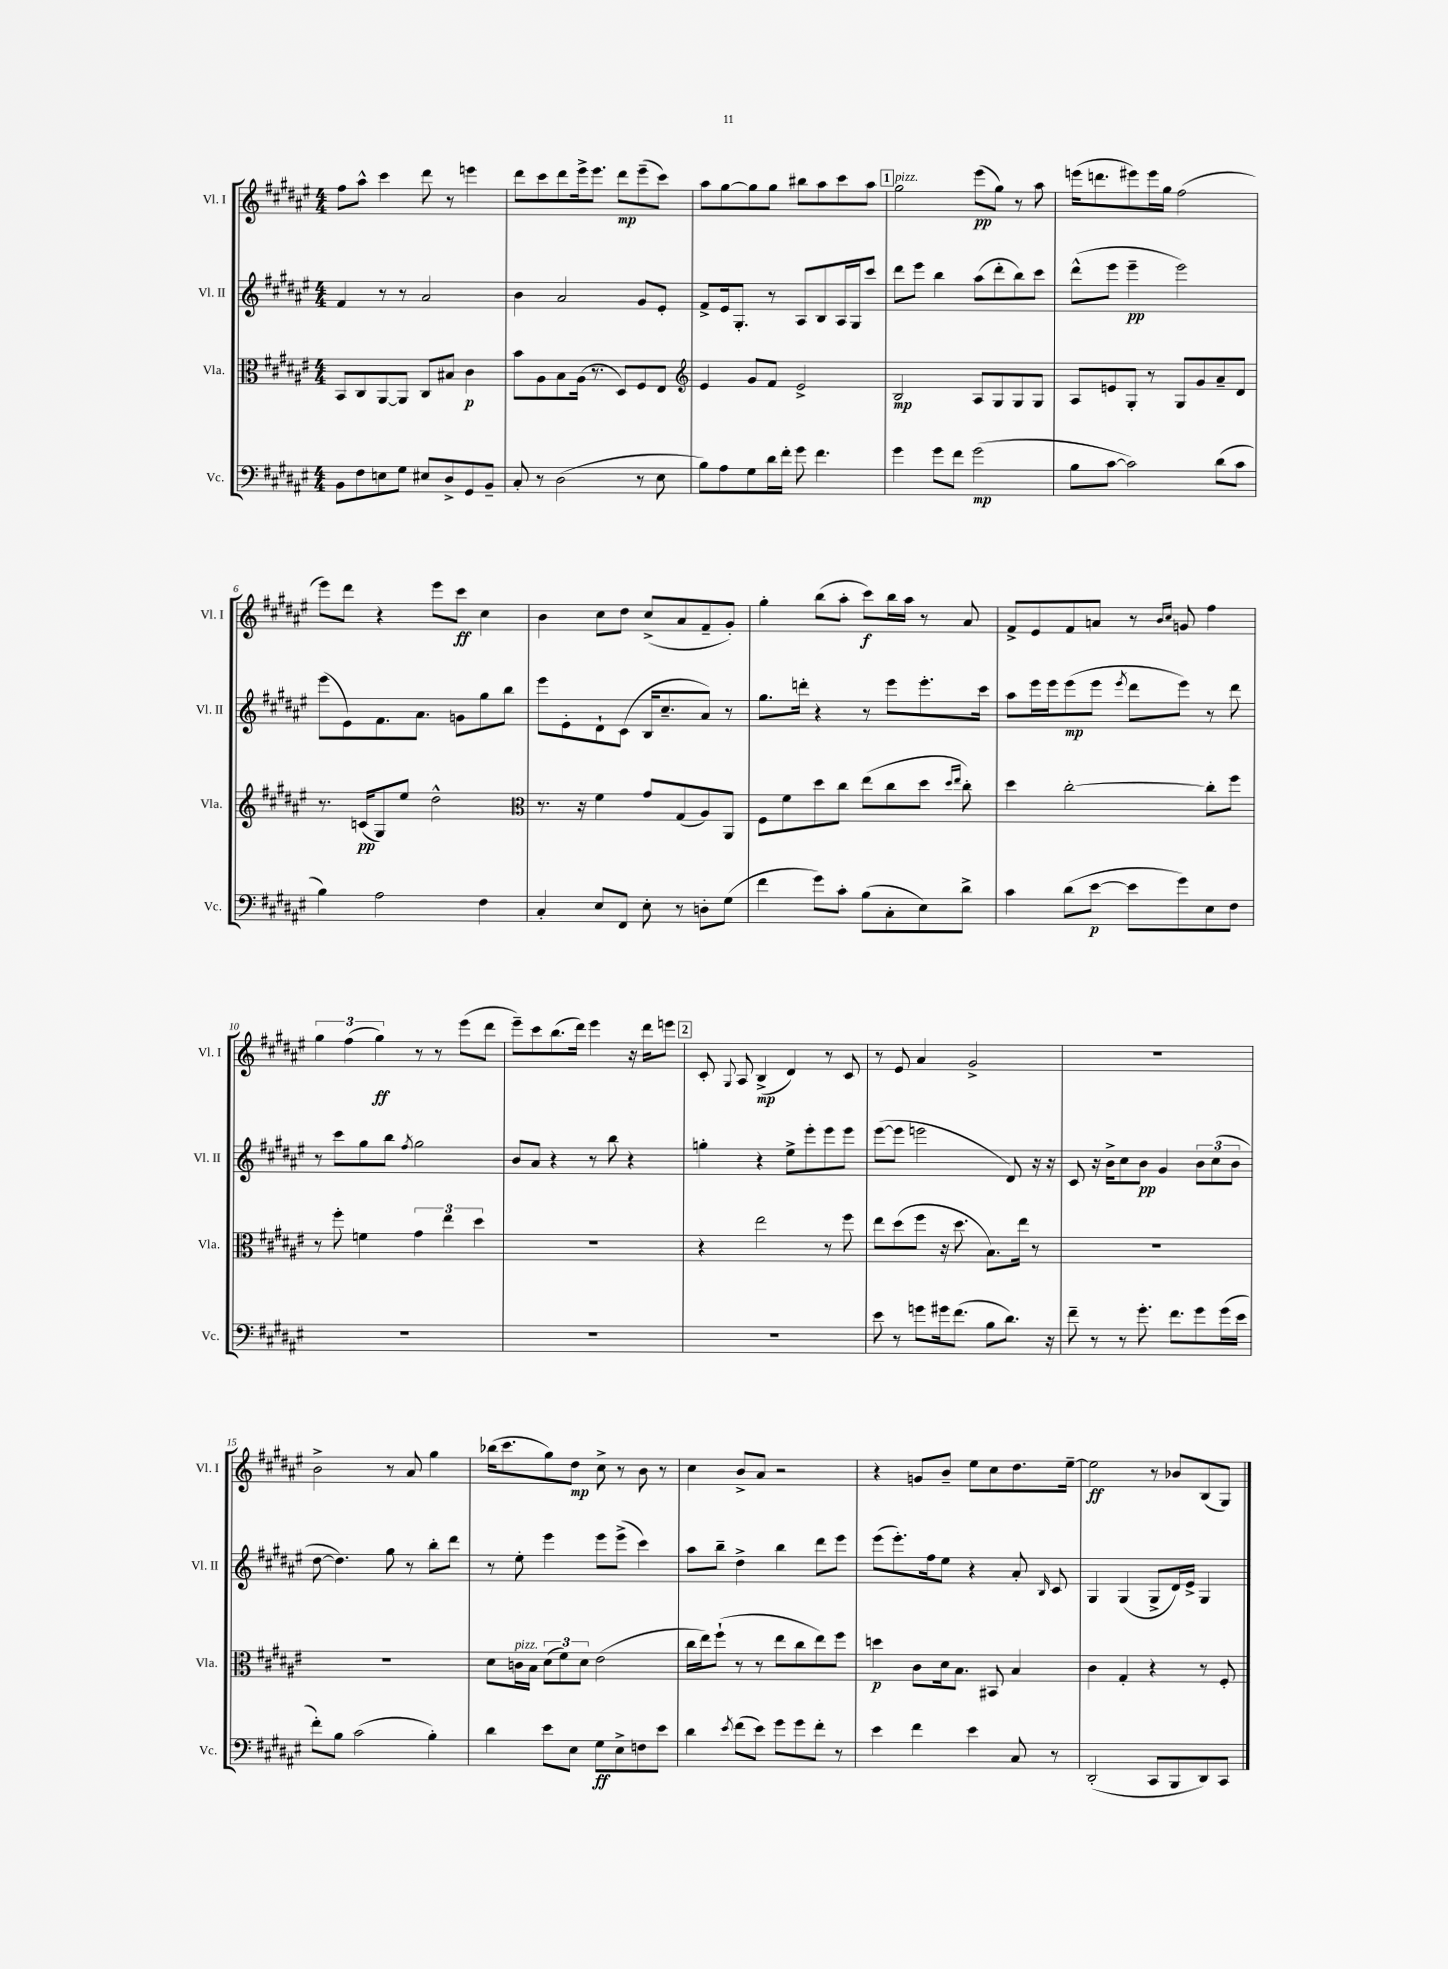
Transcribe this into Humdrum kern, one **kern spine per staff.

**kern	**dynam	**kern	**dynam	**kern	**dynam	**kern	**dynam
*part4	*part4	*part3	*part3	*part2	*part2	*part1	*part1
*staff4	*staff4	*staff3	*staff3	*staff2	*staff2	*staff1	*staff1
*I"Vc.	*	*I"Vla.	*	*I"Vl. II	*	*I"Vl. I	*
*I'Vc.	*	*I'Vla.	*	*I'Vl. II	*	*I'Vl. I	*
*clefF4	*	*clefC3	*	*clefG2	*	*clefG2	*
*k[f#c#g#d#a#e#]	*	*k[f#c#g#d#a#e#]	*	*k[f#c#g#d#a#e#]	*	*k[f#c#g#d#a#e#]	*
*M4/4	*	*M4/4	*	*M4/4	*	*M4/4	*
=1	=1	=1	=1	=1	=1	=1	=1
8BB\L	.	8BB/L	.	4f#/	.	8ff#\L	.
8F#\	.	8C#/	.	.	.	8aa#^^\J	.
8En\	.	[8AA#/	.	8r	.	4ccc#\	.
8G#\J	.	8AA#/J]	.	8r	.	.	.
8E#X/L	.	8C#/L	.	2a#/	.	8ddd#\	.
8D#^/	.	8B#X/J	.	.	.	8r	.
8GG#/	.	4c#\	p	.	.	4eeen\	.
8BB~/J	.	.	.	.	.	.	.
=2	=2	=2	=2	=2	=2	=2	=2
8C#'/	.	8b\L	.	4b\	.	8ddd#\L	.
8r	.	8A#\	.	.	.	8ccc#\	.
(2D#\	.	8B\	.	2a#/	.	8ddd#\	.
.	.	(16A#\Jk	.	.	.	16eee#^\k	.
.	.	8.r	.	.	.	8.eee#\J	.
.	.	8D#/L)	.	.	.	8ddd#\L	mp
8r	.	8F#/	.	8g#/L	.	(8eee#~\	.
8E#\	.	8E#/J	.	8e#'/J	.	8ccc#\J)	.
=3	=3	=3	=3	=3	=3	=3	=3
*	*	*clefG2	*	*	*	*	*
8B\L)	.	4e#/	.	8f#^/L	.	8aa#\L	.
8A#\	.	.	.	16e#/k	.	[8gg#\	.
.	.	.	.	8.G#'/J	.	.	.
8G#\	.	8g#/L	.	.	.	8gg#\]	.
16d#\L	.	8f#/J	.	8r	.	8gg#\J	.
16f#'\JJ	.	.	.	.	.	.	.
8g#\	.	2e#^/	.	8A#/L	.	8bb#X\L	.
4.f#\	.	.	.	8B/	.	8aa#\	.
.	.	.	.	16A#/L	.	8ccc#\	.
.	.	.	.	16G#/J	.	.	.
.	.	.	.	8ccc#/J	.	8aa#\J	.
!!LO:REH:place=s1:t=1
=4	=4	=4	=4	=4	=4	=4	=4
!	!	!	!	!	!	!LO:TX:a:i:t=pizz.	!
4g#\	.	2B/	mp	8ddd#\L	.	2gg#\	.
.	.	.	.	8eee#\J	.	.	.
8g#\L	.	.	.	4bb\	.	.	.
8f#\J	.	.	.	.	.	.	.
(2g#\	mp	8A#/L	.	(8aa#\L	.	(8eee#\L	pp
.	.	8G#/	.	8ddd#'\	.	8gg#\J)	.
.	.	8G#/	.	8bb\)	.	8r	.
.	.	8G#/J	.	8ccc#\J	.	8aa#\	.
=5	=5	=5	=5	=5	=5	=5	=5
8B\L	.	8A#/L	.	(8ddd#^^\L	.	(16eeen\KL	.
.	.	.	.	.	.	8.dddn\	.
[8c#\J	.	8en/	.	8eee#\J	.	.	.
2c#\])	.	8G#'/J	.	4eee#~\	pp	8eee#X\)	.
.	.	8r	.	.	.	16eee#\L	.
.	.	.	.	.	.	16gg#\JJ	.
.	.	8G#/L	.	2eee#\)	.	(2ff#\	.
.	.	8g#/	.	.	.	.	.
(8d#\L	.	8a#~/	.	.	.	.	.
8c#\J	.	8d#/J	.	.	.	.	.
!!LO:LB:g=z
=6	=6	=6	=6	=6	=6	=6	=6
4B\)	.	8.r	.	(8eee#\L	.	8eee#\L)	.
.	.	.	.	8e#\)	.	8ddd#\J	.
.	.	(16cn/KL	pp	.	.	.	.
2A#\	.	8G#/)	.	8.f#\	.	4r	.
.	.	8ee#/J	.	.	.	.	.
.	.	.	.	8.a#\J	.	.	.
.	.	2dd#^^\	.	.	.	8eee#\L	.
.	.	.	.	8gn\L	.	8ccc#\J	ff
4F#\	.	.	.	8gg#\	.	4cc#\	.
.	.	.	.	8bb\J	.	.	.
=7	=7	=7	=7	=7	=7	=7	=7
*	*	*clefC3	*	*	*	*	*
4C#'/	.	8.r	.	8eee#\L	.	4b\	.
.	.	.	.	8e#'\	.	.	.
.	.	16r	.	.	.	.	.
8E#/L	.	4f#\	.	8d#`\	.	8cc#\L	.
8FF#/J	.	.	.	(8c#\J	.	8dd#\J	.
8E#'\	.	8g#/L	.	16B/KL	.	(8cc#^/L	.
.	.	.	.	8.cc#~/	.	.	.
8r	.	(8G#/	.	.	.	8a#/	.
8Dn'\L	.	8A#/)	.	8a#/J)	.	8f#~/	.
(8G#\J	.	8AA#/J	.	8r	.	8g#'/J)	.
=8	=8	=8	=8	=8	=8	=8	=8
4f#\	.	8F#\L	.	8.gg#\L	.	4gg#'\	.
.	.	8f#\	.	.	.	.	.
.	.	.	.	16dddn'\Jk	.	.	.
8g#\L)	.	8dd#\	.	4r	.	(8bb\L	.
8c#'\J	.	8cc#\J	.	.	.	8aa#'\J	.
(8B\L	.	(8ee#\L	.	8r	.	8ccc#\L)	f
8C#'\	.	8cc#\	.	8eee#\L	.	16bb\L	.
.	.	.	.	.	.	16aa#\JJ	.
8E#\)	.	8dd#\J	.	8.eee#'\	.	8r	.
.	.	16qqdd#/LL	.	.	.	.	.
.	.	16qqee#/JJ	.	.	.	.	.
8d#^\J	.	8cc#'\)	.	.	.	8a#/	.
.	.	.	.	16ccc#\Jk	.	.	.
=9	=9	=9	=9	=9	=9	=9	=9
4c#\	.	4dd#\	.	8aa#\L	.	8f#^/L	.
.	.	.	.	16eee#\L	.	8e#/	.
.	.	.	.	16eee#\J	.	.	.
(8d#\L	.	[2cc#'\	.	(8eee#\	mp	8f#/	.
[8e#\J	p	.	.	8eee#\J	.	8an/J	.
.	.	.	.	8qeee#/	.	.	.
8e#\L]	.	.	.	8ddd#\L	.	8r	.
.	.	.	.	.	.	16qqb/LL	.
.	.	.	.	.	.	16qqcc#/JJ	.
8g#\)	.	.	.	8eee#\J)	.	8gn/	.
8E#\	.	8cc#'\L]	.	8r	.	4ff#\	.
8F#\J	.	8ff#\J	.	8ddd#\	.	.	.
!!LO:LB:g=z
=10	=10	=10	=10	=10	=10	=10	=10
1r	.	8r	.	8r	.	6gg#\	.
.	.	8ff#'\	.	8ccc#\L	.	.	.
.	.	.	.	.	.	(6ff#\	.
.	.	4fn\	.	8gg#\	.	.	.
.	.	.	.	.	.	6gg#\)	ff
.	.	.	.	8bb\J	.	.	.
.	.	.	.	8qff#/	.	.	.
.	.	6g#\	.	2gg#\	.	8r	.
.	.	.	.	.	.	8r	.
.	.	6ee#\	.	.	.	.	.
.	.	.	.	.	.	(8eee#\L	.
.	.	6dd#\	.	.	.	.	.
.	.	.	.	.	.	8ddd#\J	.
=11	=11	=11	=11	=11	=11	=11	=11
1r	.	1r	.	8b/L	.	8eee#~\L)	.
.	.	.	.	8a#/J	.	8ccc#\	.
.	.	.	.	4r	.	(8.bb\	.
.	.	.	.	.	.	16ddd#\Jk)	.
.	.	.	.	8r	.	4eee#\	.
.	.	.	.	8bb\	.	.	.
.	.	.	.	4r	.	16r	.
.	.	.	.	.	.	16ddd#\KL	.
.	.	.	.	.	.	8eeen\J	.
!!LO:REH:place=s1:t=2
=12	=12	=12	=12	=12	=12	=12	=12
1r	.	4r	.	4ggn'\	.	8c#'/	.
.	.	.	.	.	.	8qqG#/	.
.	.	.	.	.	.	8A#/	.
.	.	2ee#\	.	4r	.	(4B^/	mp
.	.	.	.	8ee#^\L	.	4d#/)	.
.	.	.	.	8eee#'\	.	.	.
.	.	8r	.	8eee#\	.	8r	.
.	.	8ff#\	.	8eee#\J	.	8c#/	.
=13	=13	=13	=13	=13	=13	=13	=13
8e#\	.	8ee#\L	.	([8eee#\L	.	8r	.
8r	.	(8dd#\	.	8eee#\J]	.	8e#/	.
8gn\L	.	8ff#\J	.	2eeen\	.	4a#/	.
16g#X\k	.	16r	.	.	.	.	.
(8.f#\J	.	8.dd#\	.	.	.	.	.
.	.	.	.	.	.	2g#^/	.
8B\L	.	8.B\L)	.	.	.	.	.
8.d#\J)	.	.	.	8d#/)	.	.	.
.	.	16ee#\Jk	.	.	.	.	.
.	.	8r	.	16r	.	.	.
16r	.	.	.	16r	.	.	.
=14	=14	=14	=14	=14	=14	=14	=14
8f#~\	.	1r	.	8c#/	.	1r	.
8r	.	.	.	16r	.	.	.
.	.	.	.	16b^\KL	.	.	.
8r	.	.	.	8cc#\	.	.	.
8.g#'\	.	.	.	8b\J	pp	.	.
.	.	.	.	4g#/	.	.	.
8.f#\L	.	.	.	.	.	.	.
8g#\	.	.	.	12b\L	.	.	.
.	.	.	.	(12cc#\	.	.	.
(16g#\L	.	.	.	.	.	.	.
.	.	.	.	12b\J	.	.	.
16e#\JJ	.	.	.	.	.	.	.
!!LO:LB:g=z
=15	=15	=15	=15	=15	=15	=15	=15
8f#'\L)	.	1r	.	[8dd#\	.	2b^\	.
8B\J	.	.	.	4.dd#\])	.	.	.
(2c#\	.	.	.	.	.	.	.
.	.	.	.	8gg#\	.	8r	.
.	.	.	.	8r	.	8a#/	.
4B'\)	.	.	.	8bb'\L	.	4gg#\	.
.	.	.	.	8ddd#\J	.	.	.
=16	=16	=16	=16	=16	=16	=16	=16
4d#\	.	8d#\L	.	8r	.	(16bb-X\KL	.
.	.	.	.	.	.	8.ccc#\	.
!	!	!LO:TX:a:i:t=pizz.	!	!	!	!	!
.	.	16cn\L	.	8ee#'\	.	.	.
.	.	16B\JJ	.	.	.	.	.
8e#\L	.	(12d#\L	.	4eee#\	.	8gg#\)	.
.	.	12f#\)	.	.	.	.	.
8E#\J	.	.	.	.	.	8dd#\J	mp
.	.	12d#\J	.	.	.	.	.
8G#\L	ff	(2e#\	.	8eee#\L	.	8cc#^\	.
8E#^\	.	.	.	(8eee#^\J	.	8r	.
8Fn\	.	.	.	4ccc#\)	.	8b\	.
8e#\J	.	.	.	.	.	8r	.
=17	=17	=17	=17	=17	=17	=17	=17
4d#\	.	16cc#\LL	.	8aa#\L	.	4cc#\	.
.	.	16ee#\J)	.	.	.	.	.
.	.	(8ff#`\J	.	8bb~\J	.	.	.
8qe#/	.	.	.	.	.	.	.
(8f#\L	.	8r	.	4dd#^\	.	8b^/L	.
8e#\J)	.	8r	.	.	.	8a#/J	.
8g#\L	.	8ee#\L	.	4bb\	.	2r	.
8g#\	.	8cc#\	.	.	.	.	.
8f#'\J	.	8ee#\)	.	8ddd#\L	.	.	.
8r	.	8ff#\J	.	8eee#\J	.	.	.
=18	=18	=18	=18	=18	=18	=18	=18
4e#\	.	4ddn\	p	(8eee#\L	.	4r	.
.	.	.	.	8.eee#'\)	.	.	.
4f#\	.	8c#\L	.	.	.	8gn/L	.
.	.	.	.	16ff#\k	.	.	.
.	.	16d#\k	.	8ee#\J	.	8b~/J	.
.	.	8.B\J	.	.	.	.	.
4e#\	.	.	.	4r	.	8ee#\L	.
.	.	8BB#X/	.	.	.	8cc#\	.
8C#/	.	4B/	.	8a#'/	.	8.dd#\	.
.	.	.	.	16qqB/	.	.	.
8r	.	.	.	8c#/	.	.	.
.	.	.	.	.	.	[16ee#~\Jk	.
=19	=19	=19	=19	=19	=19	=19	=19
(2DD#'/	.	4c#\	.	4G#/	.	2ee#\]	ff
.	.	4G#'/	.	(4G#/	.	.	.
8CC#/L	.	4r	.	8G#^/L	.	8r	.
8BBB/	.	.	.	16d#/L)	.	8b-X/L	.
.	.	.	.	16e#^/JJ	.	.	.
8DD#/)	.	8r	.	4G#/	.	(8B/	.
8CC#/J	.	8F#'/	.	.	.	8G#/J)	.
==	==	==	==	==	==	==	==
*-	*-	*-	*-	*-	*-	*-	*-
